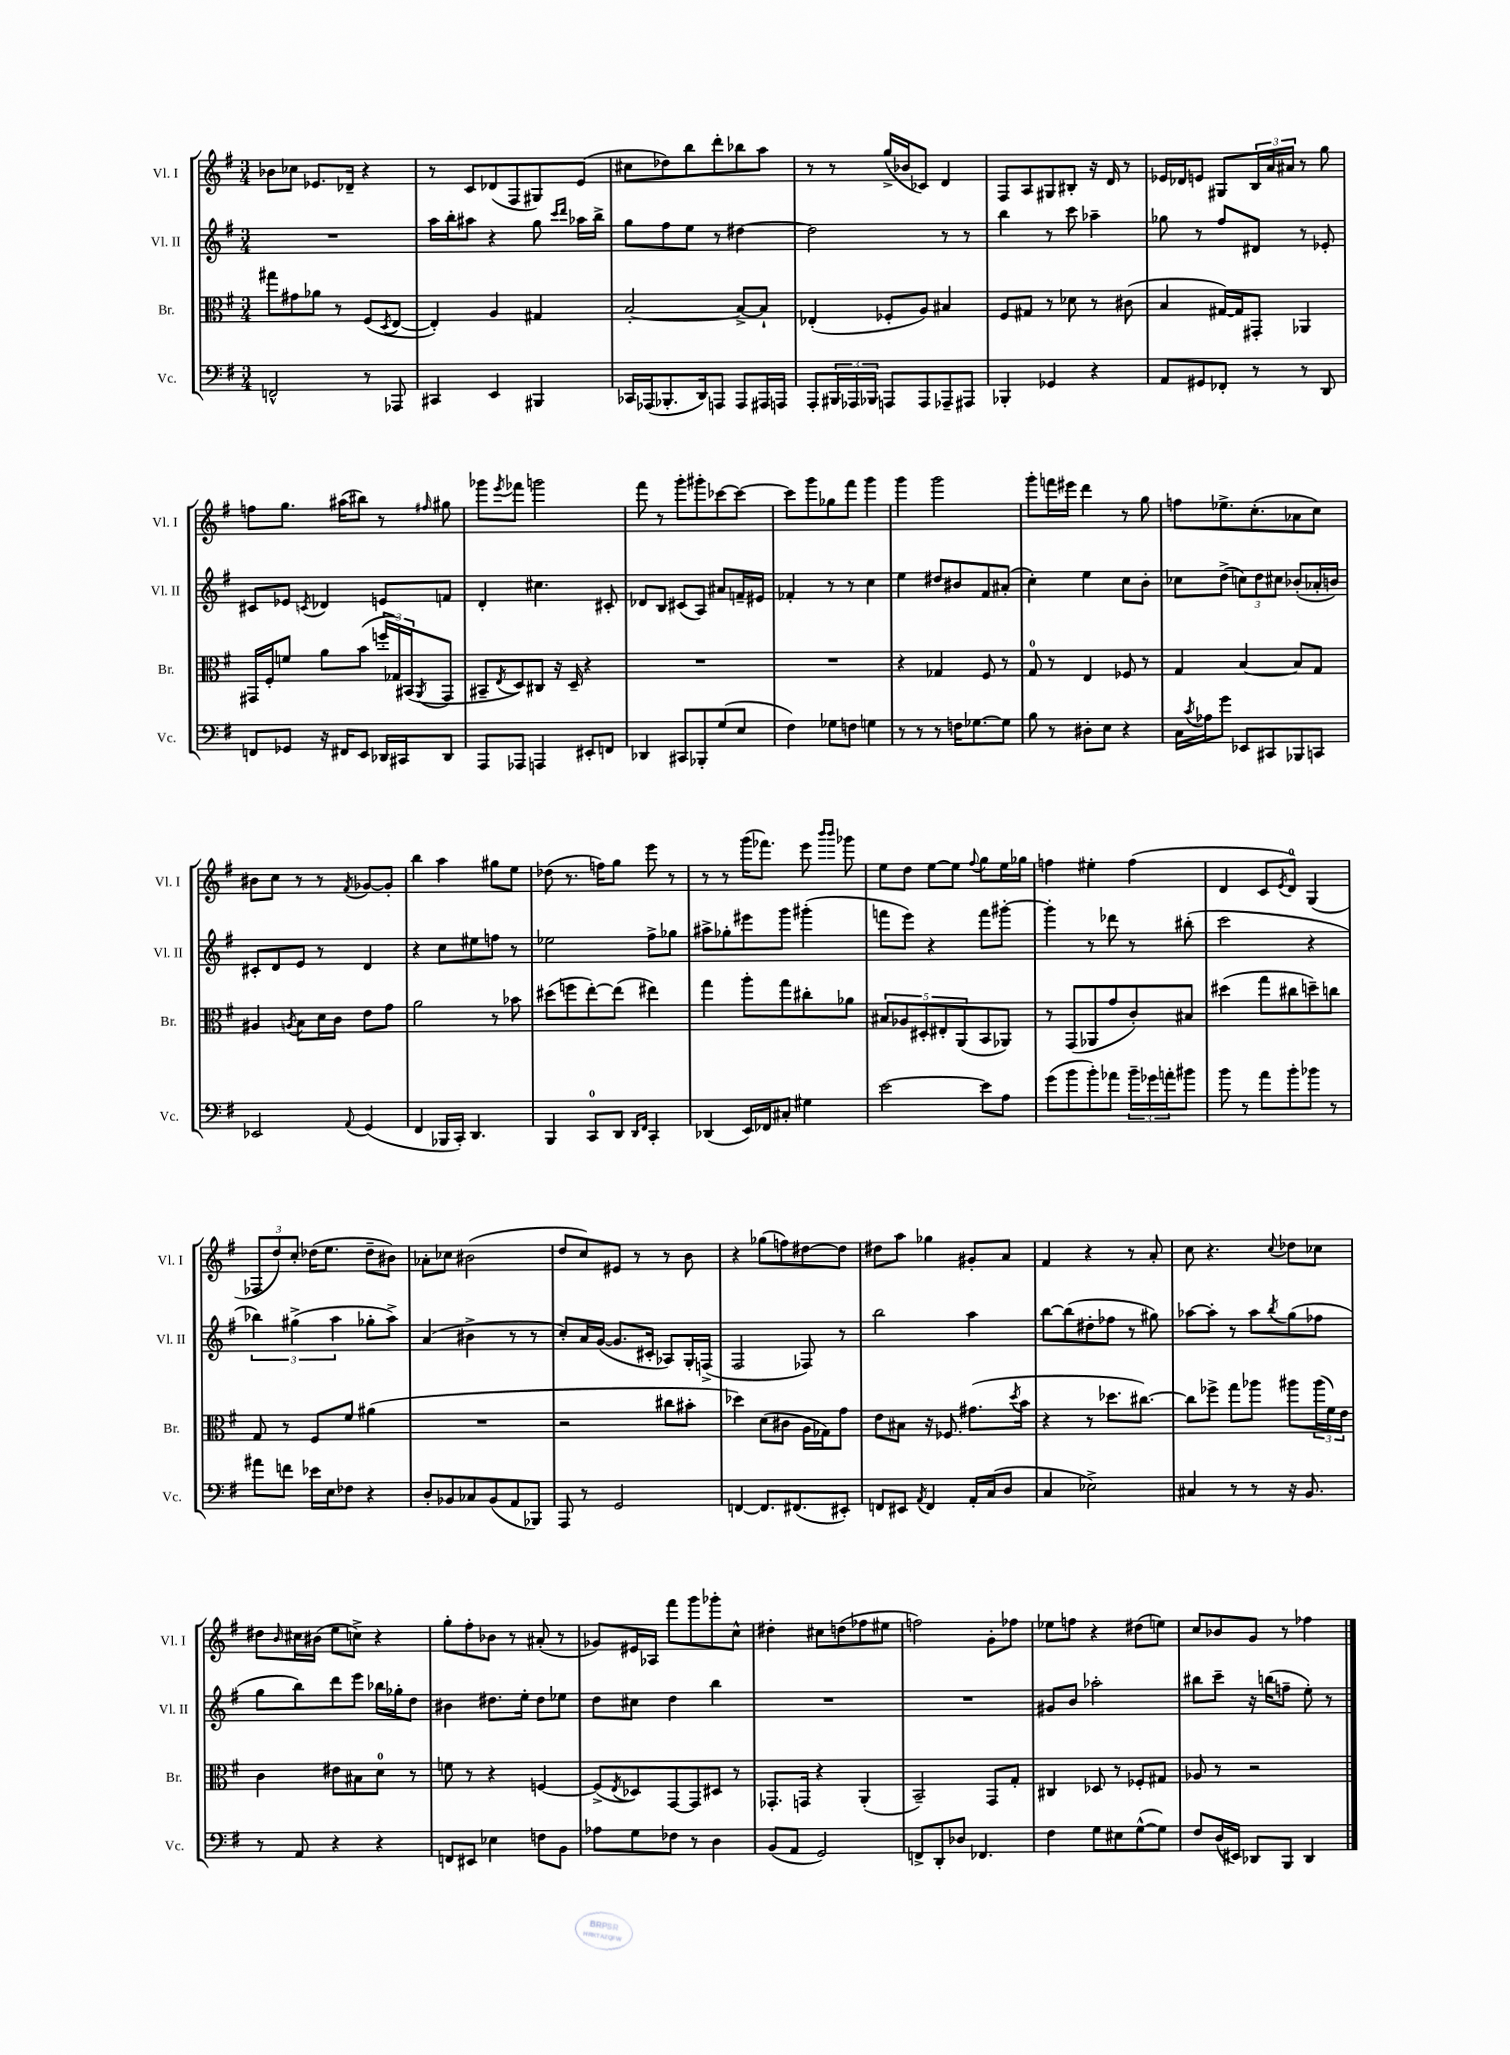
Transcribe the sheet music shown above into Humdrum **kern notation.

**kern	**kern	**kern	**kern
*staff4	*staff3	*staff2	*staff1
*clefF4	*clefC3	*clefG2	*clefG2
*k[f#]	*k[f#]	*k[f#]	*k[f#]
*M3/4	*M3/4	*M3/4	*M3/4
2FF^^	8gg#	2.r	8b-
.	8g#	.	8cc-
.	8a-	.	8.e-
.	8r	.	.
.	.	.	16d-~
8r	(8F#	.	4r
.	8qD	.	.
8AAA-	[8E	.	.
=	=	=	=
4CC#	4E'])	16aa	8r
.	.	16bb'	.
.	.	8aa#	8c
4EE	4A	4r	(8d-
.	.	.	8F#
4BBB#	4G#	8gg	8G#)
.	.	16qqccc	.
.	.	16qqddd	.
.	.	16aa-	(8e
.	.	16bb^	.
=	=	=	=
16CC-	[2B'	8gg	8cc#
(16AAA-	.	.	.
8.BBB-'	.	8ff#	8dd-)
.	.	8ee	8bb
16DD)	.	.	.
8AAA	.	8r	8ddd'
8AAA	8B^_	[4dd#	8bb-
16AAA#	8B`]	.	8aa
16AAA	.	.	.
=	=	=	=
8AAA'	(4E-'	2dd#]	8r
24BBB#	.	.	8r
24AAA-	.	.	.
24BBB-	.	.	.
8AAA	8F-'	.	(16gg^
.	.	.	16b-
8AAA	8A)	.	8c-)
8AAA-~	4B#	8r	4d
8AAA#	.	8r	.
=	=	=	=
4BBB-'	8F#	4bb	8F#
.	8G#	.	8A
4GG-	8r	8r	8G#
.	8d-	8ccc	8B#'
4r	8r	4aa-~	16r
.	.	.	16d
.	(8c#	.	8r
=	=	=	=
8AA	4B	8gg-	16e-
.	.	.	16d-
8GG#	.	8r	8e
8FF-'	[16G#)	8ff#	8G#
.	16G#]	.	.
8r	8GG#'	8d#	24B
.	.	.	24a
.	.	.	24a#
8r	4AA-	8r	8r
8DD	.	8e-'	8gg
=	=	=	=
8FF	16GG#	8c#	8ff
.	16F#'	.	.
8GG-	8f	8e-	8.gg
.	.	8qc	.
16r	8a	4d-	.
16FF#	.	.	(16aa#
8EE	(8b	.	8bb#)
16DD-	24ff'	8e	8r
.	24G-)	.	.
16CC#	.	.	.
.	(24BB#	.	.
.	8qAA	.	16qqff#
8DD-	8GG#	8f	8gg#
=	=	=	=
8AAA	8BB#~	4d'	8ggg-
.	8qE	.	8qeee
8AAA-	8D)	.	8fff-
4AAA	8C#	4.cc#	2ggg
.	16r	.	.
.	16D~	.	.
8EE#'	4r	.	.
8FF	.	8c#'	.
=	=	=	=
4DD-	2.r	8d-	8fff#
.	.	8B	8r
8CC#	.	(8c#	8ggg'
8BBB-'	.	8A)	8ggg#'
(8G	.	8a#	[8ccc-
8E	.	16f~	8ccc-_
.	.	16e#	.
=	=	=	=
4F#)	2.r	4f-'	8ccc-]
.	.	.	8ggg
8G-	.	8r	8gg-
8F	.	8r	8fff#
4G	.	4cc	4ggg
=	=	=	=
8r	4r	4ee	4ggg
8r	.	.	.
8r	4G-	8dd#	2ggg
16F	.	8b#	.
[8.G-	.	.	.
.	8F#	8f#	.
8G-]	8r	(8a#'	.
=	=	=	=
8B	8G	4cc')	8ggg'
8r	8r	.	16fff
.	.	.	16eee#
8D#'	4E	4ee	4ddd
8E	.	.	.
4r	8F-	8cc	8r
.	8r	8b'	8gg
=	=	=	=
16C	4G	8cc-	8ff
8qc	.	.	.
16A-	.	.	.
8g	.	(8dd^	8.ee-^
8EE-	[4B	12cc)	.
.	.	.	(8.cc'
.	.	12dd	.
8CC#	.	.	.
.	.	12cc#	.
8BBB-	8B]	(8b-'	8a-
8CC	8G	16a-'	8cc)
.	.	16b)	.
=	=	=	=
2EE-	4A#	8c#'	8b#
.	.	8d	8cc
.	8qA	.	.
.	8B	8e	8r
.	16d	8r	8r
.	16c	.	.
8qqAA	.	.	8qf#
(4GG	8e	4d	[8g-
.	8g	.	8g-']
=	=	=	=
4FF#	2a	4r	4bb
16BBB-	.	8cc	4aa
16CC')	.	.	.
4.DD	.	8ee#	.
.	8r	8ff	8gg#
.	8b-	8r	8ee
=	=	=	=
4BBB	(8dd#	2ee-	(8dd-
.	8ff	.	8.r
8CC	[8ee')	.	.
.	.	.	16ff)
8DD	(8ee]	.	8gg
16qqDD	.	.	.
16qqFF#	.	.	.
4CC'	4ee#)	8ff#^	8eee
.	.	8gg-	8r
=	=	=	=
(4DD-	4gg	8aa#^	8r
.	.	8gg-'	8r
16EE)	8aa'	8eee#	(16ggg
16FF-	.	.	8.fff-)
8C#'	8gg	8ggg	.
4G#	8cc#'	(4ggg#'	8eee
.	.	.	16qqbbb
.	.	.	16qqbbb
.	8a-	.	8ggg-
=	=	=	=
[2e	10B#	8fff	8ee
.	10A-	.	.
.	.	8eee)	8dd
.	10D#'	.	.
.	.	4r	[8ee
.	10E#'	.	.
.	.	.	8ee]
.	(10AA	.	.
.	.	.	8qqff#
8e]	8BB	8fff	8gg
8A	8AA-)	[8ggg#'	16ee
.	.	.	16gg-
=	=	=	=
(8g	8r	4ggg#']	4ff
8b	(8GG	.	.
8b')	8AA-	8r	4ee#'
8a-	8g	8ddd-	.
24b~	8c')	8r	(4ff
24g-	.	.	.
24a'	.	.	.
8b#	8B#	(8bb#'	.
=	=	=	=
8b	(4dd#	2ccc	4d
8r	.	.	.
8a	8gg	.	8c
.	.	.	8qe
8b'	8cc#	.	8d)
8b-	8dd~)	4r	(4G
8r	8cc	.	.
=	=	=	=
8a#	8G	6bb-)	12F-
.	.	.	12dd)
8f	8r	.	.
.	.	(6gg#^	12cc'
16e-	8F#	.	(16dd-
16E	.	.	8.ee
.	.	6aa	.
8F-	8f#	.	.
4r	(4a#	8gg-'	8dd-~
.	.	8aa^)	8b#)
=	=	=	=
8D'	2.r	(4a	8a-'
8BB-	.	.	8cc-
8C-	.	4b#^	(2b#
(8BB-	.	.	.
8AA	.	8r	.
8BBB-)	.	8r	.
=	=	=	=
8AAA	2r	8cc')	8dd
8r	.	16a	8cc)
.	.	([16g	.
2GG	.	8.g]	8e#
.	.	.	8r
.	.	16c#'	.
.	8cc#	8A-)	8r
.	8b#'	16G'	8b
.	.	(16F^	.
=	=	=	=
[4FF	4dd-)	2F#	4r
8.FF]	(8d	.	(8gg-
.	8c#	.	8ff)
(8.FF#	.	.	.
.	16A	8F-)	[8dd#
.	16G-)	.	.
8EE#')	8g	8r	8dd#]
=	=	=	=
8FF	8e	2bb	8dd#
8EE#	8B#	.	8aa
8qAA	.	.	.
4FF	16r	.	4gg-
.	8.F-	.	.
16AA'	(8.g#	4aa	8g#'
(16C	.	.	.
8D	.	.	8a
.	8qdd	.	.
.	16b	.	.
=	=	=	=
4C	4r	[8bb	4f#
.	.	(8bb]	.
2E-^)	8r	8dd#'	4r
.	8.dd-	8ff-	.
.	.	8r	8r
.	[8.cc#)	.	.
.	.	8gg#)	8a'
=	=	=	=
4C#	8cc#]	[8aa-	8cc
.	8ff-^	8aa-']	4.r
8r	8gg	8r	.
8r	8aa-	8aa-	.
.	.	8qbb	8qqcc
16r	8aa#	(8gg	8dd-
8.BB	.	.	.
.	(24aa#	8ff-	8cc-
.	24f#)	.	.
.	24e	.	.
=	=	=	=
8r	4c	8gg	8dd#
.	.	.	16qqb
8AA	.	8bb)	16cc#
.	.	.	(16b#
4r	8e#	8ddd	8ee
.	8B#	8eee	8cc^)
4r	8d	16bb-	4r
.	.	16gg-'	.
.	8r	8dd	.
=	=	=	=
8FF	8f	4b#	8gg'
8EE#	8r	.	8ff#'
4E-	4r	8.dd#	8b-
.	.	.	8r
.	.	16ee'	.
8F	[4F	8dd#	(8a#'
8BB	.	8ee-	8r
=	=	=	=
8A-	(8F^]	8dd	8g-)
.	8qE	.	.
8G	8D-)	8cc#	16e#
.	.	.	16A-
8F-	[8GG	4dd	8fff#
8r	8GG]	.	8ggg
4D	8D#	4bb	8ggg-'
.	8r	.	8cc^^
=	=	=	=
(8BB	8.GG-'	2.r	4dd#'
8AA	.	.	.
.	16GG	.	.
2GG)	4r	.	8cc#
.	.	.	(8dd
.	(4AA'	.	8ff-
.	.	.	8ee#
=	=	=	=
8FF^	2BB~)	2.r	2ff)
8DD'	.	.	.
8D-	.	.	.
4.FF-	.	.	.
.	8GG	.	8g'
.	8G'	.	8ff-
=	=	=	=
4F#	4C#	8g#	8ee-
.	.	8b	8ff
8G	8D-	2aa-'	4r
8E#	8r	.	.
([8G^^	8F-'	.	(8dd#
8G])	8G#	.	8ee)
=	=	=	=
8F#	8A-	8bb#	8cc
(16D	8r	8ccc~	8b-
16EE#)	.	.	.
8DD-	2r	16r	8g
.	.	(16bb	.
8BBB	.	8ff~	8r
4DD-	.	8ee')	4ff-
.	.	8r	.
==	==	==	==
*-	*-	*-	*-
